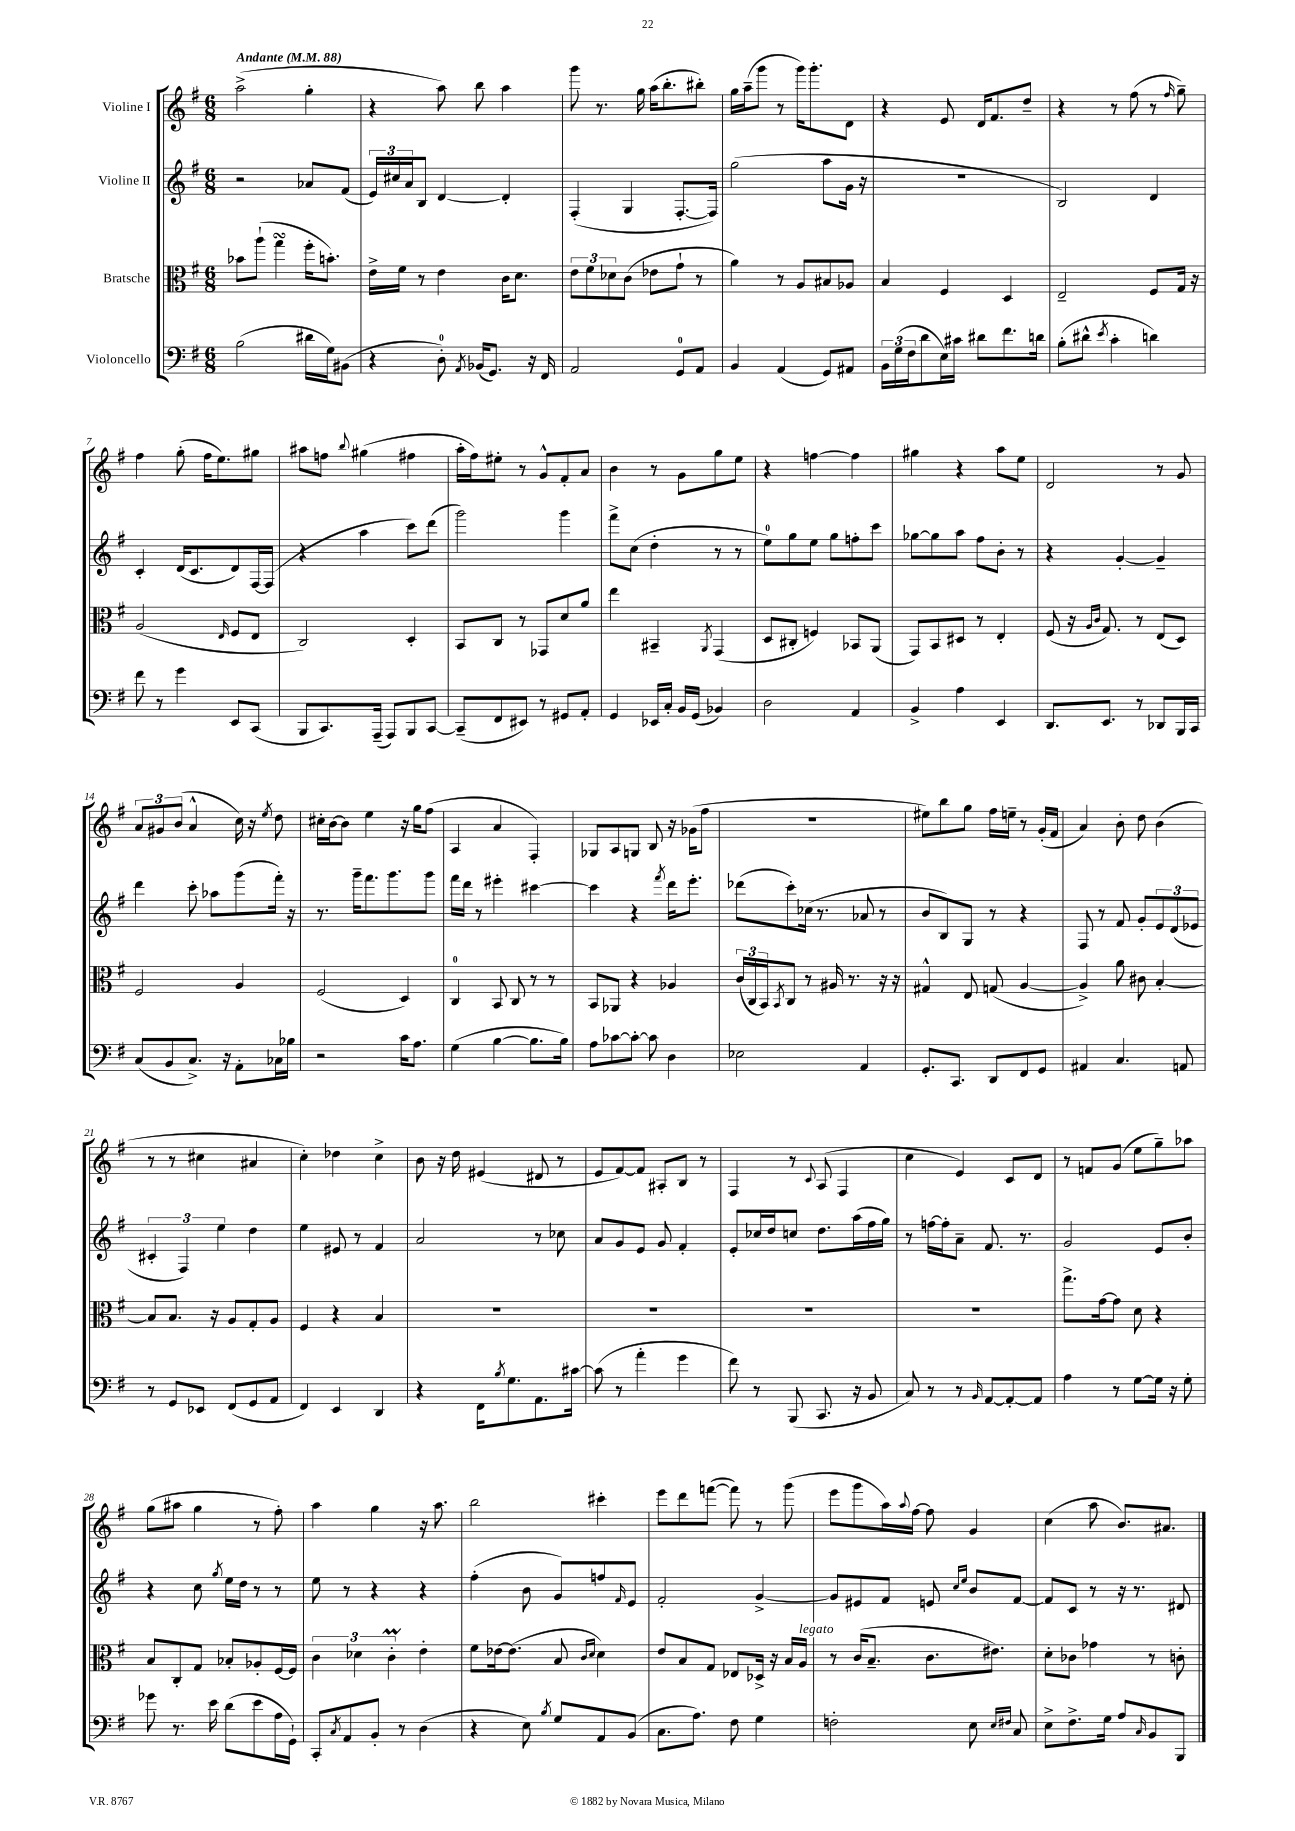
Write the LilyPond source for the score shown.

<<
\new StaffGroup <<
\new Staff = "s0" \with { instrumentName = "Violine I" } {
    \clef treble \key g \major \numericTimeSignature \time 6/8 \tempo "Andante" 4 = 88
    a''2->( g''4-. |
    r4 a''8) b''8 a''4 |
    g'''8 r8. g''16 a''16( b''8.-. bis''8-.) |
    g''16 a''16--( g'''8 r8 g'''16) g'''8.-. d'8 |
    r4 e'8 d'16 fis'8. d''8-- |
    r4 r8 fis''8( r8 \grace { fis''16 } g''8--) |
    fis''4 g''8-.( fis''16 e''8.) gis''8 |
    ais''8 f''8 \appoggiatura { b''8 } gis''4( fis''4 |
    a''16-. fis''16) eis''8-. r8 g'8-^ fis'8-. a'8 |
    b'4 r8 g'8 g''8 e''8 |
    r4 f''4~ f''4 |
    gis''4 r4 a''8 e''8 |
    d'2 r8 g'8 |
    \tuplet 3/2 { a'8 gis'8 b'8( } a'4-^ c''16) r16 \acciaccatura { e''8 } d''8 |
    cis''16-. b'16~ b'8 e''4 r16 g''16 fis''8( |
    a4 a'4 fis4-.) |
    ges8 a8 g8 b8 r16 ges'16( fis''8 |
    R2. |
    eis''8) b''8 g''8 fis''16 e''16-- r8 g'16-.( fis'16 |
    a'4) b'8-. d''8 b'4( |
    r8 r8 cis''4 ais'4 |
    c''4-.) des''4 c''4-> |
    b'8 r16 d''16 eis'4( dis'8 r8 |
    e'8 fis'8~) fis'8 ais8-. b8 r8 |
    fis4 r8 \appoggiatura { c'8 } a8( fis4 |
    c''4 e'4) c'8 d'8 |
    r8 f'8 g'8( e''8 g''8--) aes''8 |
    g''8( ais''8 g''4 r8 fis''8-.) |
    a''4 g''4 r16 a''8. |
    b''2 cis'''4-. |
    e'''8 d'''8 f'''8~( f'''8) r8 g'''8( |
    e'''8 g'''8 a''16) \appoggiatura { a''8 } fis''16~ fis''8 g'4 |
    c''4( a''8 b'8.) ais'8. \bar "|." |
}
\new Staff = "s1" \with { instrumentName = "Violine II" } {
    \clef treble \key g \major \numericTimeSignature \time 6/8
    r2 aes'8 fis'8( |
    \tuplet 3/2 { e'16) cis''16 a'16 } b8 d'4~ d'4-. |
    fis4-.( g4 fis8.~-. fis16) |
    g''2( a''8 g'16 r16 |
    R2. |
    b2) d'4 |
    c'4-. d'16( c'8. d'8) fis16~ fis16( |
    r4 a''4 c'''8) d'''8( |
    g'''2) g'''4 |
    fis'''8-> c''8( d''4-. r8 r8 |
    e''8-0) g''8 e''8 g''8 f''8-. c'''8 |
    ges''8~ ges''8 a''8 fis''8 b'8-. r8 |
    r4 g'4~-. g'4-- |
    d'''4 c'''8-. aes''8 g'''8( fis'''16-.) r16 |
    r8. g'''16-- fis'''8. g'''8. g'''8 |
    fis'''16 d'''16 r8 eis'''4-. cis'''4~ |
    cis'''4 r4 \acciaccatura { fis'''8 } d'''16 e'''8.-. |
    des'''8( c'''8-.) ces''16( r8. aes'8 r8 |
    b'8 b8) g8 r8 r4 |
    fis8 r8 fis'8 g'8-. \tuplet 3/2 { e'8 d'8( ees'8 } |
    \tuplet 3/2 { cis'4-. fis4) e''4 } d''4 |
    e''4 eis'8 r8 fis'4 |
    a'2 r8 ces''8 |
    a'8 g'8 e'8 g'8 fis'4-. |
    e'8-. ces''16 d''16 c''8 d''8. a''16( fis''16 g''16) |
    r8 f''16~ f''16-. a'8-- fis'8. r8. |
    g'2 e'8 b'8-. |
    r4 c''8 \acciaccatura { g''8 } e''16 d''16 r8 r8 |
    e''8 r8 r4 r4 |
    fis''4-.( b'8 g'8) f''8 \grace { fis'16 } e'8 |
    fis'2-. g'4~-> |
    g'8 eis'8 fis'8 e'8 \grace { c''16 e''16 } b'8 fis'8~ |
    fis'8 c'8 r8 r16 r8. dis'8 \bar "|." |
}
\new Staff = "s2" \with { instrumentName = "Bratsche" } {
    \clef alto \key g \major \numericTimeSignature \time 6/8
    bes'8 a''8-!( g''4\turn fis''16-. b'8.-.) |
    e'16-> fis'16 r8 e'4 c'16 d'8. |
    \tuplet 3/2 { e'8 fis'8 des'8 } c'8( ees'8 g'8-! r8 |
    a'4) r8 a8 bis8 aes8 |
    b4 fis4 d4 |
    e2-- fis8 g16 r16 |
    a2( \grace { e16 } fis8 e8 |
    c2) d4-. |
    b,8 c8 r8 ges,8 d'8 a'8 |
    e''4 bis,4-- \acciaccatura { a,8 } g,4( |
    d8 cis8-. f4) bes,8 a,8( |
    g,8) b,8 dis8 r8 e4-. |
    fis8( r16 \grace { a16 c'16 } g8.) r8 e8( d8) |
    fis2 a4 |
    fis2( d4) |
    c4-0 b,8 c8 r8 r8 |
    b,8 aes,8 r4 aes4 |
    \tuplet 3/2 { c'16( c16 b,16) } \acciaccatura { b,8 } c8 r8 ais16 r8. r16 r16 |
    gis4-^ e8 g8( a4~ |
    a4->) a'8 cis'8 b4~-. |
    b8 b8. r16 a8 g8-. a8 |
    fis4 r4 b4 |
    R2. |
    R2. |
    R2. |
    R2. |
    g''8.-> g'16~ g'8 d'8 r4 |
    b8 c8-. g8 bes8-. aes8-. fis16~ fis16 |
    \tuplet 3/2 { c'4 des'4 c'4-.\prall } e'4-. |
    fis'8 ees'16~ ees'8.( b8 \grace { c'16 d'16 } d'4) |
    e'8 b8 g8 ees8 des16-> r16 b16 a16^\markup { \italic "legato" } |
    r8 c'16( b8.-- c'8. eis'8.) |
    d'8-. ces'8 ges'4 r8 c'8-. \bar "|." |
}
\new Staff = "s3" \with { instrumentName = "Violoncello" } {
    \clef bass \key g \major \numericTimeSignature \time 6/8
    b2( dis'16 g16) bis,8( |
    r4 d8-0-.) \acciaccatura { a,8 } bes,16( g,8.) r16 fis,16 |
    a,2 g,8-0 a,8 |
    b,4 a,4( g,8) ais,8 |
    \tuplet 3/2 { b,16 g16( fis16 } d'8 e16) cis'16 dis'8 fis'8. d'16 |
    b8-.( dis'8-^ \acciaccatura { e'8 } c'4-. d'4) |
    fis'8 r8 g'4 e,8 c,8( |
    b,,8 c,8.) a,,16--( a,,8) b,,8 c,8~ |
    c,8--( fis,8 eis,8) r8 gis,8 a,8-. |
    g,4 ees,16 c16-. b,16 g,16( bes,4) |
    d2 a,4 |
    b,4-> a4 e,4 |
    d,8. e,8. r8 des,8 b,,16 c,16 |
    c8( b,8 c8.->) r16 a,8-. ces16 bes16 |
    r2 c'16 a8. |
    g4( b4~ b8. b16) |
    a8 ces'8~ ces'8~-. ces'8 d4 |
    ees2 a,4 |
    g,8.-. c,8. d,8 fis,8 g,8 |
    ais,4 c4. a,8 |
    r8 g,8 ees,8 fis,8( g,8 a,8 |
    fis,4) e,4 d,4 |
    r4 fis,16 \acciaccatura { b8 } g8. a,8. cis'16~ |
    cis'8( r8 a'4-. g'4 |
    fis'8) r8 b,,8( c,8. r16 b,8 |
    c8) r8 r8 \grace { b,16 } a,8~ a,8~-. a,8 |
    a4 r8 g8~ g16 r16 g8-. |
    ges'8 r8. e'16 d'8( e'8 a16 g,16-!) |
    c,8-. \acciaccatura { c8 } a,8 b,8-. r8 d4( |
    r4 e8) \acciaccatura { b8 } g8 a,8 b,8( |
    c8. a8.) fis8 g4 |
    f2-. e8 \grace { e16 fis16 } c8 |
    e8-> fis8.-> g16 a8 \grace { c16 } b,8 b,,8 \bar "|." |
}
>>
>>
